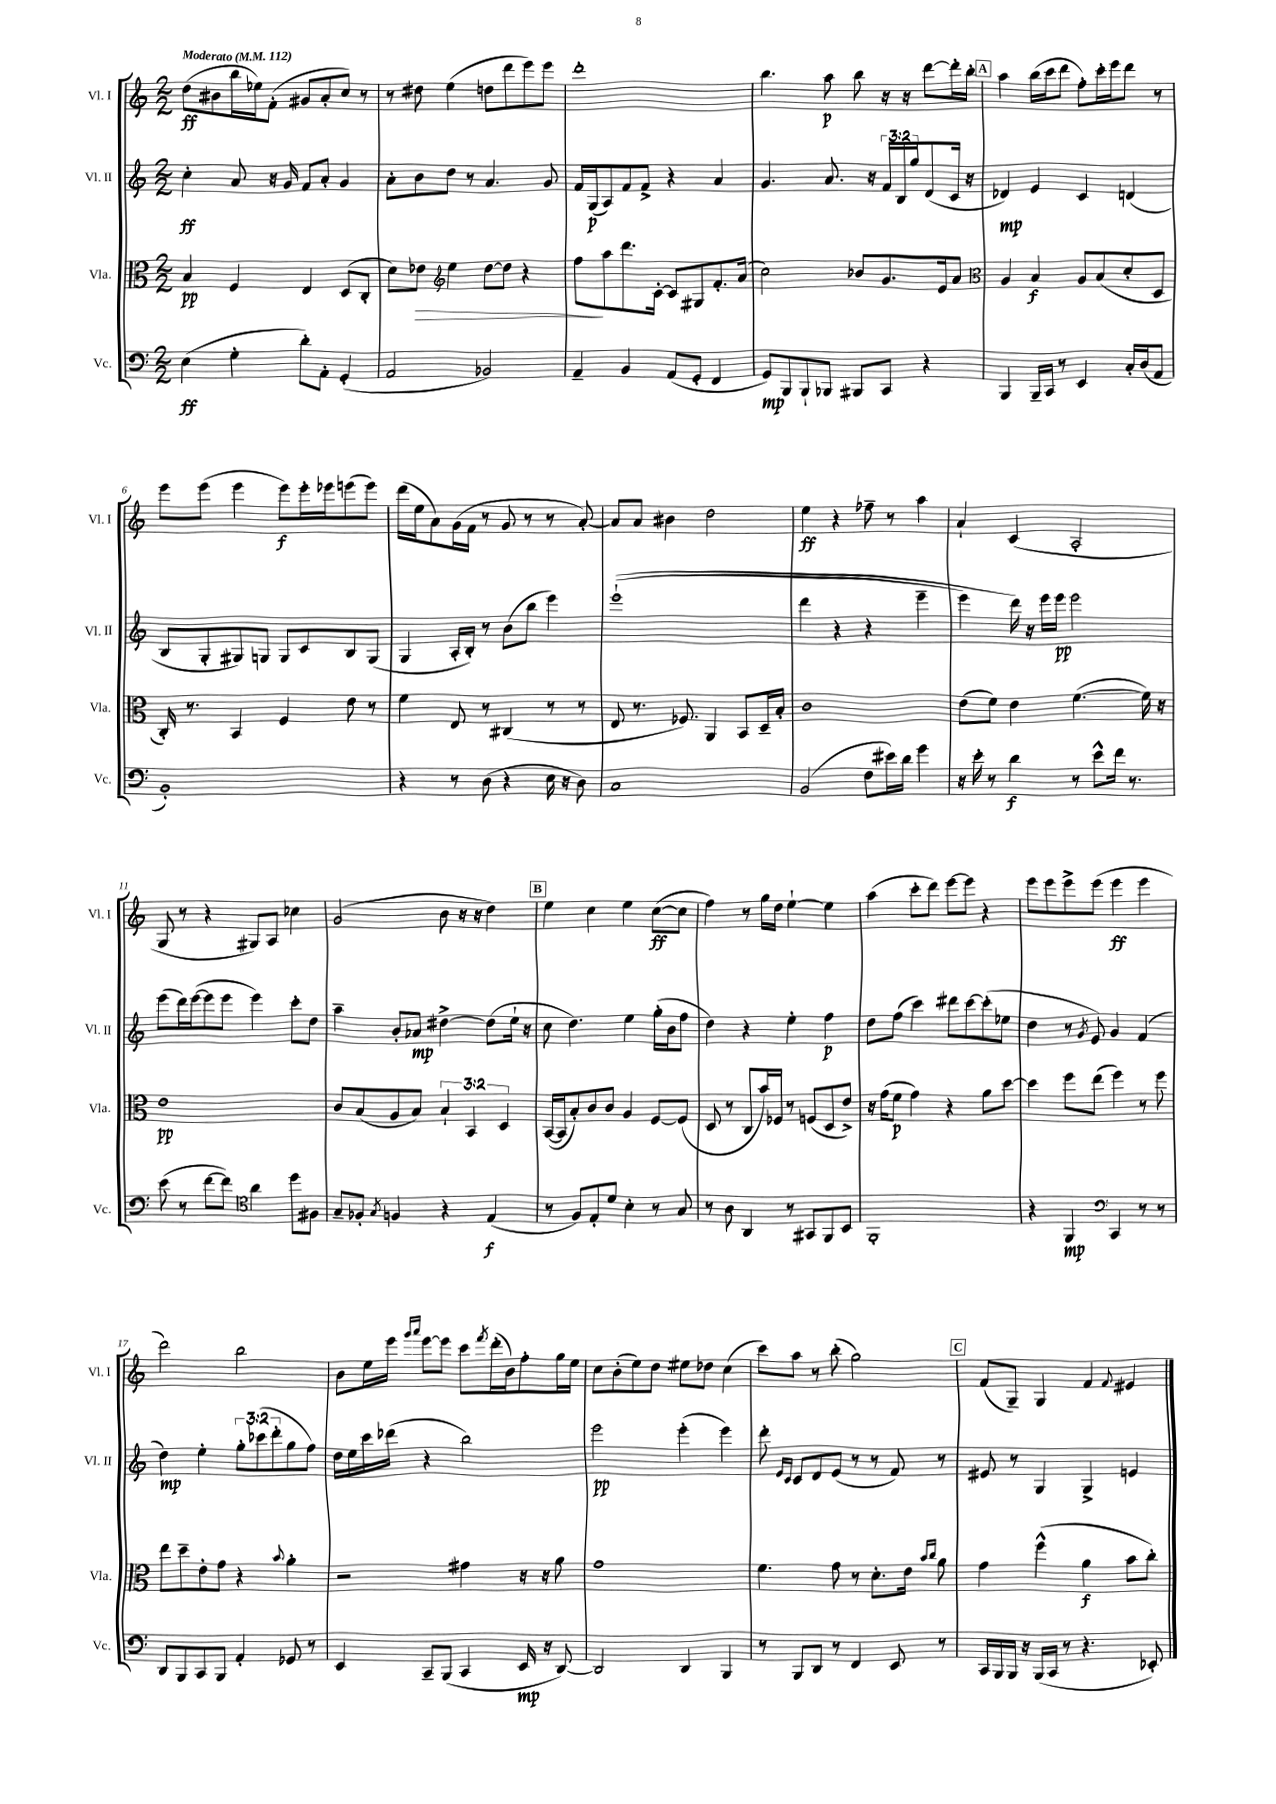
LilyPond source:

<<
\new StaffGroup <<
\new Staff = "s0" \with { instrumentName = "Vl. I" shortInstrumentName = "Vl. I" } {
    \clef treble \key c \major \numericTimeSignature \time 2/2 \tempo "Moderato" 4 = 112
    d''8\ff( bis'8 b''16 ees''16) f'8-.( gis'8 a'8-. c''8) r8 |
    r8 dis''8 e''4( d''8 d'''8 e'''8) e'''8 |
    d'''1-. |
    b''4. a''8\p b''8 r16 r16 d'''8~ d'''16-. b''16-. |
    \mark \markup { \box "A" } a''4 b''16( c'''16 d'''8 f''8-.) c'''16-. e'''16 d'''8 r8 |
    e'''8 e'''8( e'''4 e'''8\f) e'''16-. ees'''16 e'''8( e'''8) |
    d'''16( e''16 a'8) g'16( f'16 r8 g'8 r8 r8 a'8~-.) |
    a'8 a'8 bis'4 d''2 |
    e''4\ff r4 fes''8-- r8 a''4 |
    a'4-! c'4( a2-. |
    g8 r8 r4 gis8) a8 ces''4 |
    g'2( b'8 r16 r16 d''4) |
    \mark \markup { \box "B" } e''4 c''4 e''4 c''8~\ff( c''8 |
    f''4) r8 g''16 d''16 e''4~-! e''4 |
    a''4( c'''8-. d'''8) e'''8~ e'''8 r4 |
    e'''8 e'''8 e'''8-> e'''8( e'''4\ff e'''4 |
    d'''2) b''2 |
    b'8 e''16 e'''16 \grace { g'''16 a'''16 } e'''8~ e'''8 c'''8 \acciaccatura { f'''8 } d'''16-.( b'16) f''8-. g''16 e''16 |
    c''8 b'8-.( e''8) d''8 eis''8 des''8 c''4( |
    c'''8) a''8 r8 b''8-.( g''2) |
    \mark \markup { \box "C" } f'8( g8--) g4 f'4 \appoggiatura { f'8 } eis'4 \bar "|." |
}
\new Staff = "s1" \with { instrumentName = "Vl. II" shortInstrumentName = "Vl. II" } {
    \clef treble \key c \major \numericTimeSignature \time 2/2 \override Staff.TupletNumber.text = #tuplet-number::calc-fraction-text
    c''4-.\ff a'8 r16 g'16 f'8 a'8-. g'4 |
    a'8-. b'8 d''8 r8 a'4. g'8 |
    f'16 g16\p( a8) f'8 f'8-> r4 a'4 |
    g'4. a'8. r16 \tuplet 3/2 { f'16 b16 g''16 } d'8( c'16 r16 |
    \mark \markup { \box "A" } des'4\mp) e'4 c'4 d'4( |
    b8 g8-. gis8) g8 g8 c'8 b8 g8( |
    g4 a16-. b16-.) r8 b'8( b''8 e'''4) |
    e'''1-!(\( |
    d'''4 r4 r4 e'''4-- |
    e'''4) d'''16\) r16 e'''16 e'''16\pp e'''2 |
    e'''8( d'''16) e'''16~( e'''8 e'''8 e'''4) c'''8-. d''8 |
    a''4-- b'8-. aes'8\mp dis''4~-> dis''8( e''16-! r16 |
    \mark \markup { \box "B" } c''8 d''4.) e''4 g''16-.( b'16 f''8 |
    d''4) r4 e''4-. f''4\p |
    d''8 f''8( c'''4) dis'''8 c'''8~ c'''8-.( ees''8 |
    d''4 r8 \acciaccatura { g'8 } e'8) g'4 f'4( |
    d''4\mp) e''4-. \tuplet 3/2 { g''8-. ces'''8( d'''8-. } g''8 f''8) |
    d''16 e''16 c'''16 des'''16( r4 b''2) |
    e'''2\pp e'''4-.( e'''4) |
    d'''8-. \grace { e'16 c'16 } c'8 d'8 e'8( r8 r8 f'8) r8 |
    \mark \markup { \box "C" } eis'8 r8 g4 g4-> e'4 \bar "|." |
}
\new Staff = "s2" \with { instrumentName = "Vla." shortInstrumentName = "Vla." } {
    \clef alto \key c \major \numericTimeSignature \time 2/2 \override Staff.TupletNumber.text = #tuplet-number::calc-fraction-text
    b4\pp f4 e4 d8( c8-. |
    d'8) ees'8\> \clef treble e''4 d''8~ d''8 r4 |
    f''8\! a''8 d'''8. c'16~-. c'8 gis8 f'8.-. a'16( |
    c''2) bes'8 g'8. e'16 a'8 |
    \mark \markup { \box "A" } \clef alto a4 b4\f a8 b8( d'8-. d8 |
    c16-.) r8. b,4 f4 e'8 r8 |
    f'4 e8 r8 cis4( r8 r8 |
    e8 r8. fes8.) a,4 b,8 d16-- b16-. |
    c'1 |
    e'8( f'8) e'4 f'4.~( f'16) r16 |
    e'1\pp |
    c'8 b8( a8 b8) \tuplet 3/2 { b4-! b,4 d4 } |
    \mark \markup { \box "B" } b,16~( b,16 b8-.) c'8 c'8 a4 f8~ f8( |
    d8 r8 c8 b'16) fes16 r8 f8( d8 e'8->) |
    r16 g'16( f'8\p g'4) r4 a'8 d''8~ |
    d''4 f''8 e''8( f''4) r8 f''8 |
    e''8 d''8-- e'8-. g'8 r4 \appoggiatura { b'8 } a'4-. |
    r2 gis'4 r16 r16 a'8 |
    g'1 |
    f'4. g'8 r8 d'8.-. e'16 \grace { b'16 c''16 } a'8 |
    \mark \markup { \box "C" } g'4 f''4-^( a'4\f b'8 c''8-.) \bar "|." |
}
\new Staff = "s3" \with { instrumentName = "Vc." shortInstrumentName = "Vc." } {
    \clef bass \key c \major \numericTimeSignature \time 2/2
    e4\ff( g4-. d'8-.) a,8-. g,4-.( |
    a,2 bes,2) |
    a,4-- b,4 a,8( g,8-. f,4 |
    g,8\mp) b,,8 b,,8-! bes,,8 bis,,8 c,8 r4 |
    \mark \markup { \box "A" } b,,4 b,,16-- c,16 r8 e,4 c16-. d16( a,8 |
    b,1-.) |
    r4 r8 d8( r4 e16 r16 d8) |
    c1 |
    b,2( f8 eis'16) d'16 g'4 |
    r16 e'16-. r8 d'4\f r8 e'8-^ f'16 r8. |
    e'8( r8 f'8~ f'8) \clef tenor a'4 d''8 fis8 |
    g8-- fes8-. \acciaccatura { g8 } f4 r4 e4\f( |
    \mark \markup { \box "B" } r8 f8) e8-. d'8 b4-. r8 g8 |
    r8 a8 a,4 r8 gis,8 f,8 b,8 |
    f,1-. |
    r4 f,4\mp \clef bass c,4 r8 r8 |
    d,8 b,,8 c,8 b,,8 a,4-. ges,8 r8 |
    e,4 c,8-- b,,8( c,4 e,16\mp r16 d,8~) |
    d,2 d,4 b,,4 |
    r8 b,,8 d,8 r8 f,4 e,8 r8 |
    \mark \markup { \box "C" } c,16 b,,16 b,,16 r16 b,,16( c,16 r8 r4. ees,8-.) \bar "|." |
}
>>
>>
